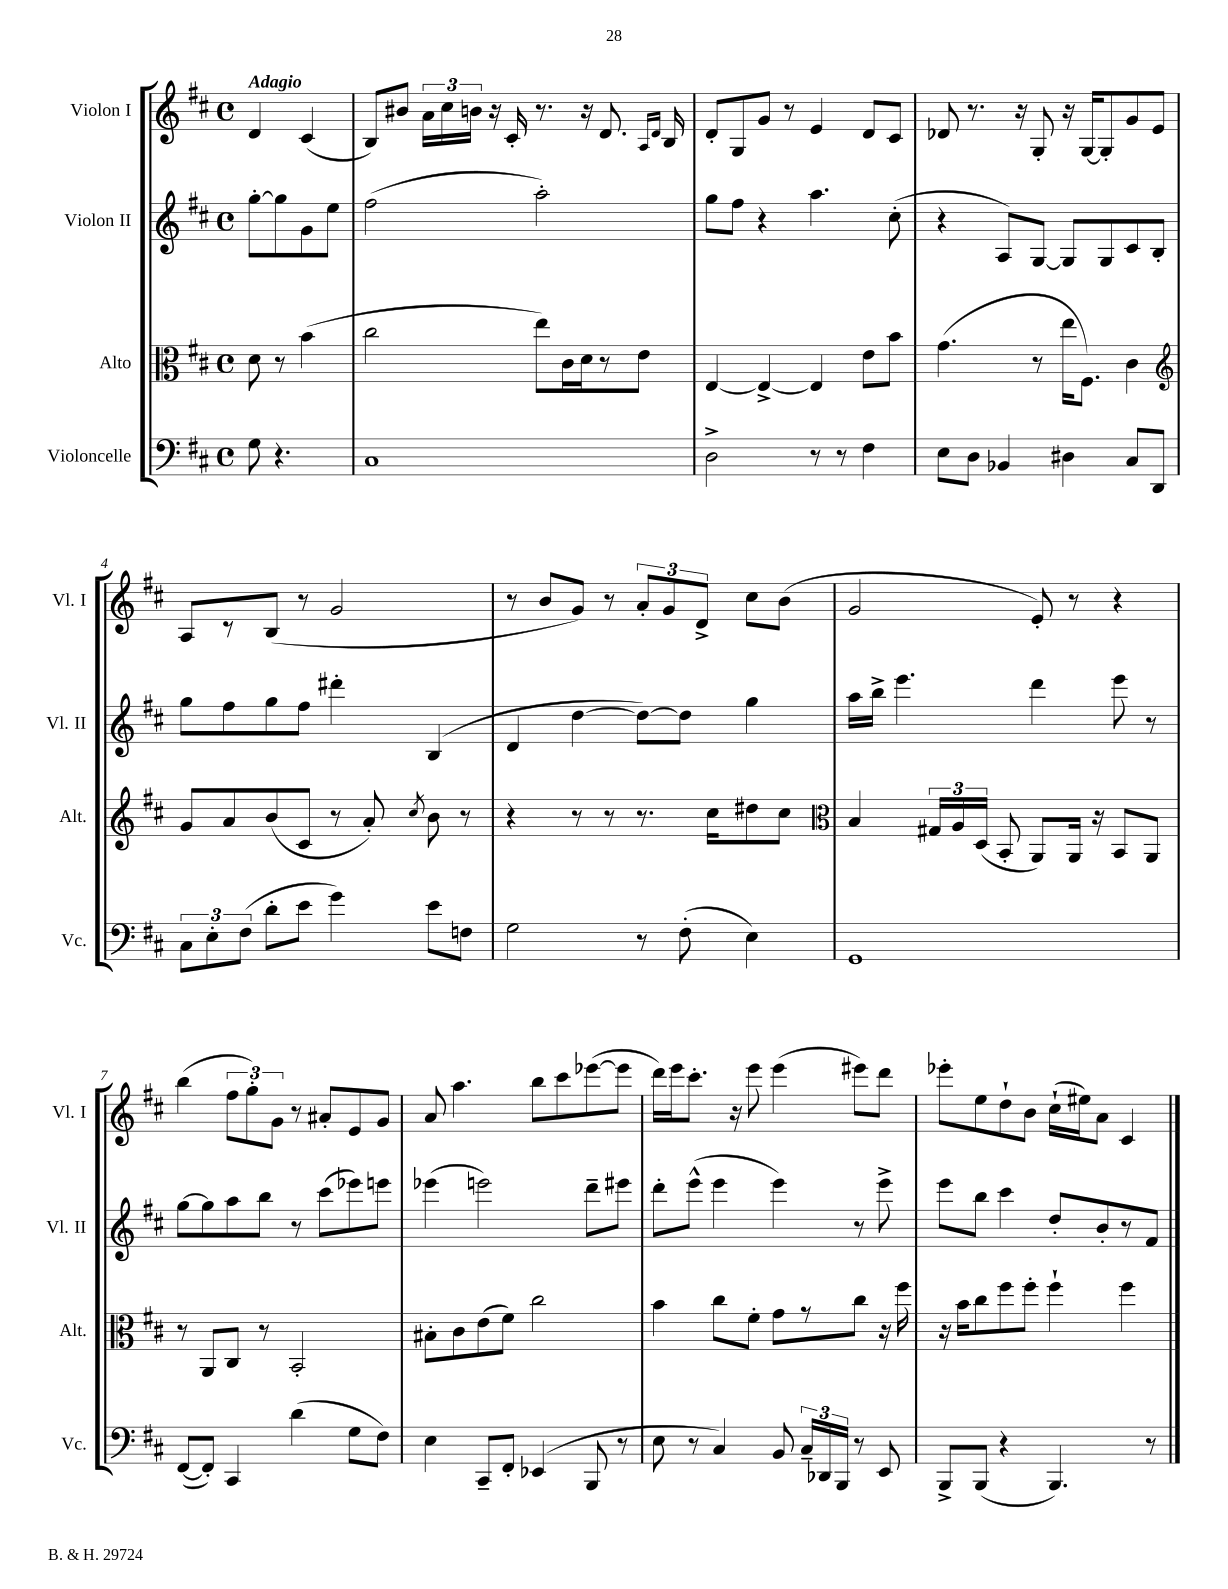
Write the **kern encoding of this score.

**kern	**kern	**kern	**kern
*staff4	*staff3	*staff2	*staff1
*clefF4	*clefC3	*clefG2	*clefG2
*k[f#c#]	*k[f#c#]	*k[f#c#]	*k[f#c#]
*M4/4	*M4/4	*M4/4	*M4/4
*met(c)	*met(c)	*met(c)	*met(c)
8G	8d	[8gg'	4d
4.r	8r	8gg]	.
.	(4b	8g	(4c#
.	.	8ee	.
=	=	=	=
1C#	2cc#	(2ff#	8B)
.	.	.	8b#
.	.	.	24a
.	.	.	24cc#
.	.	.	24b
.	.	.	16r
.	.	.	16c#'
.	8ee)	2aa')	8.r
.	16c#	.	.
.	16d	.	16r
.	8r	.	8.d
.	8e	.	.
.	.	.	16qqA
.	.	.	16qqd
.	.	.	16B
=	=	=	=
2D^	[4E	8gg	8d'
.	.	8ff#	8G
.	4E^_	4r	8g
.	.	.	8r
8r	4E]	4.aa	4e
8r	.	.	.
4F#	8e	.	8d
.	8b	(8cc#'	8c#
=	=	=	=
8E	(4.g	4r	8d-
8D	.	.	8.r
4BB-	.	8A)	.
.	.	.	16r
.	8r	[8G	8G'
4D#	16ee	8G]	16r
.	8.F#)	.	[16G
.	.	8G	8G']
8C#	4c#	8c#	8g
8DD	.	8B'	8e
=	=	=	=
*	*clefG2	*	*
12C#	8g	8gg	8A
12E'	.	.	.
.	8a	8ff#	8r
(12F#	.	.	.
8d'	(8b	8gg	(8B
8e	8c#	8ff#	8r
4g)	8r	4ddd#'	2g
.	8a')	.	.
.	8qcc#	.	.
8e	8b	(4B	.
8F	8r	.	.
=	=	=	=
2G	4r	4d	8r
.	.	.	8b
.	8r	[4dd	8g)
.	8r	.	8r
8r	8.r	8dd_)	12a'
.	.	.	12g
(8F#'	.	8dd]	.
.	.	.	12d^
.	16cc#	.	.
4E)	8dd#	4gg	8cc#
.	8cc#	.	(8b
=	=	=	=
*	*clefC3	*	*
1GG	4B	16aa	2g
.	.	16bb^	.
.	.	4.eee	.
.	24G#	.	.
.	24A	.	.
.	(24D	.	.
.	8BB'	.	.
.	8AA)	4ddd	8e')
.	16AA	.	8r
.	16r	.	.
.	8BB	8eee	4r
.	8AA	8r	.
=	=	=	=
([8FF#	8r	[8gg	(4bb
8FF#'])	8AA	8gg]	.
4CC#	8C#	8aa	12ff#
.	.	.	12gg')
.	8r	8bb	.
.	.	.	12g
(4d	2BB'	8r	8r
.	.	(8ccc#	8a#'
8G	.	8eee-)	8e
8F#)	.	8eee	8g
=	=	=	=
4E	8B#'	(4eee-	8a
.	8c#	.	4.aa
8CC#~	(8e	2eee)	.
8FF#'	8f#)	.	.
(4EE-	2cc#	.	8bb
.	.	.	8ccc#
8BBB	.	8ddd~	([8eee-
8r	.	8eee#	8eee-]
=	=	=	=
8E	4b	8ddd'	16ddd)
.	.	.	16eee
8r	.	(8eee^^	8.ccc#'
4C#)	8cc#	4eee	.
.	.	.	16r
.	8f#'	.	8eee
8BB	8g	4eee)	(4eee
24C#~	8r	.	.
24DD-	.	.	.
24BBB	.	.	.
8r	8cc#	8r	8eee#)
8EE	16r	8eee^	8ddd
.	16ff#	.	.
=	=	=	=
8BBB^	16r	8eee	8eee-'
.	16b	.	.
(8BBB	8cc#	8bb	8ee
4r	8ff#	4ccc#	8dd`
.	8ff#'	.	8b
4.BBB)	4ff#`	8dd'	(16cc#`
.	.	.	16ee#)
.	.	8b'	8a
.	4ff#	8r	4c#
8r	.	8f#	.
==	==	==	==
*-	*-	*-	*-
